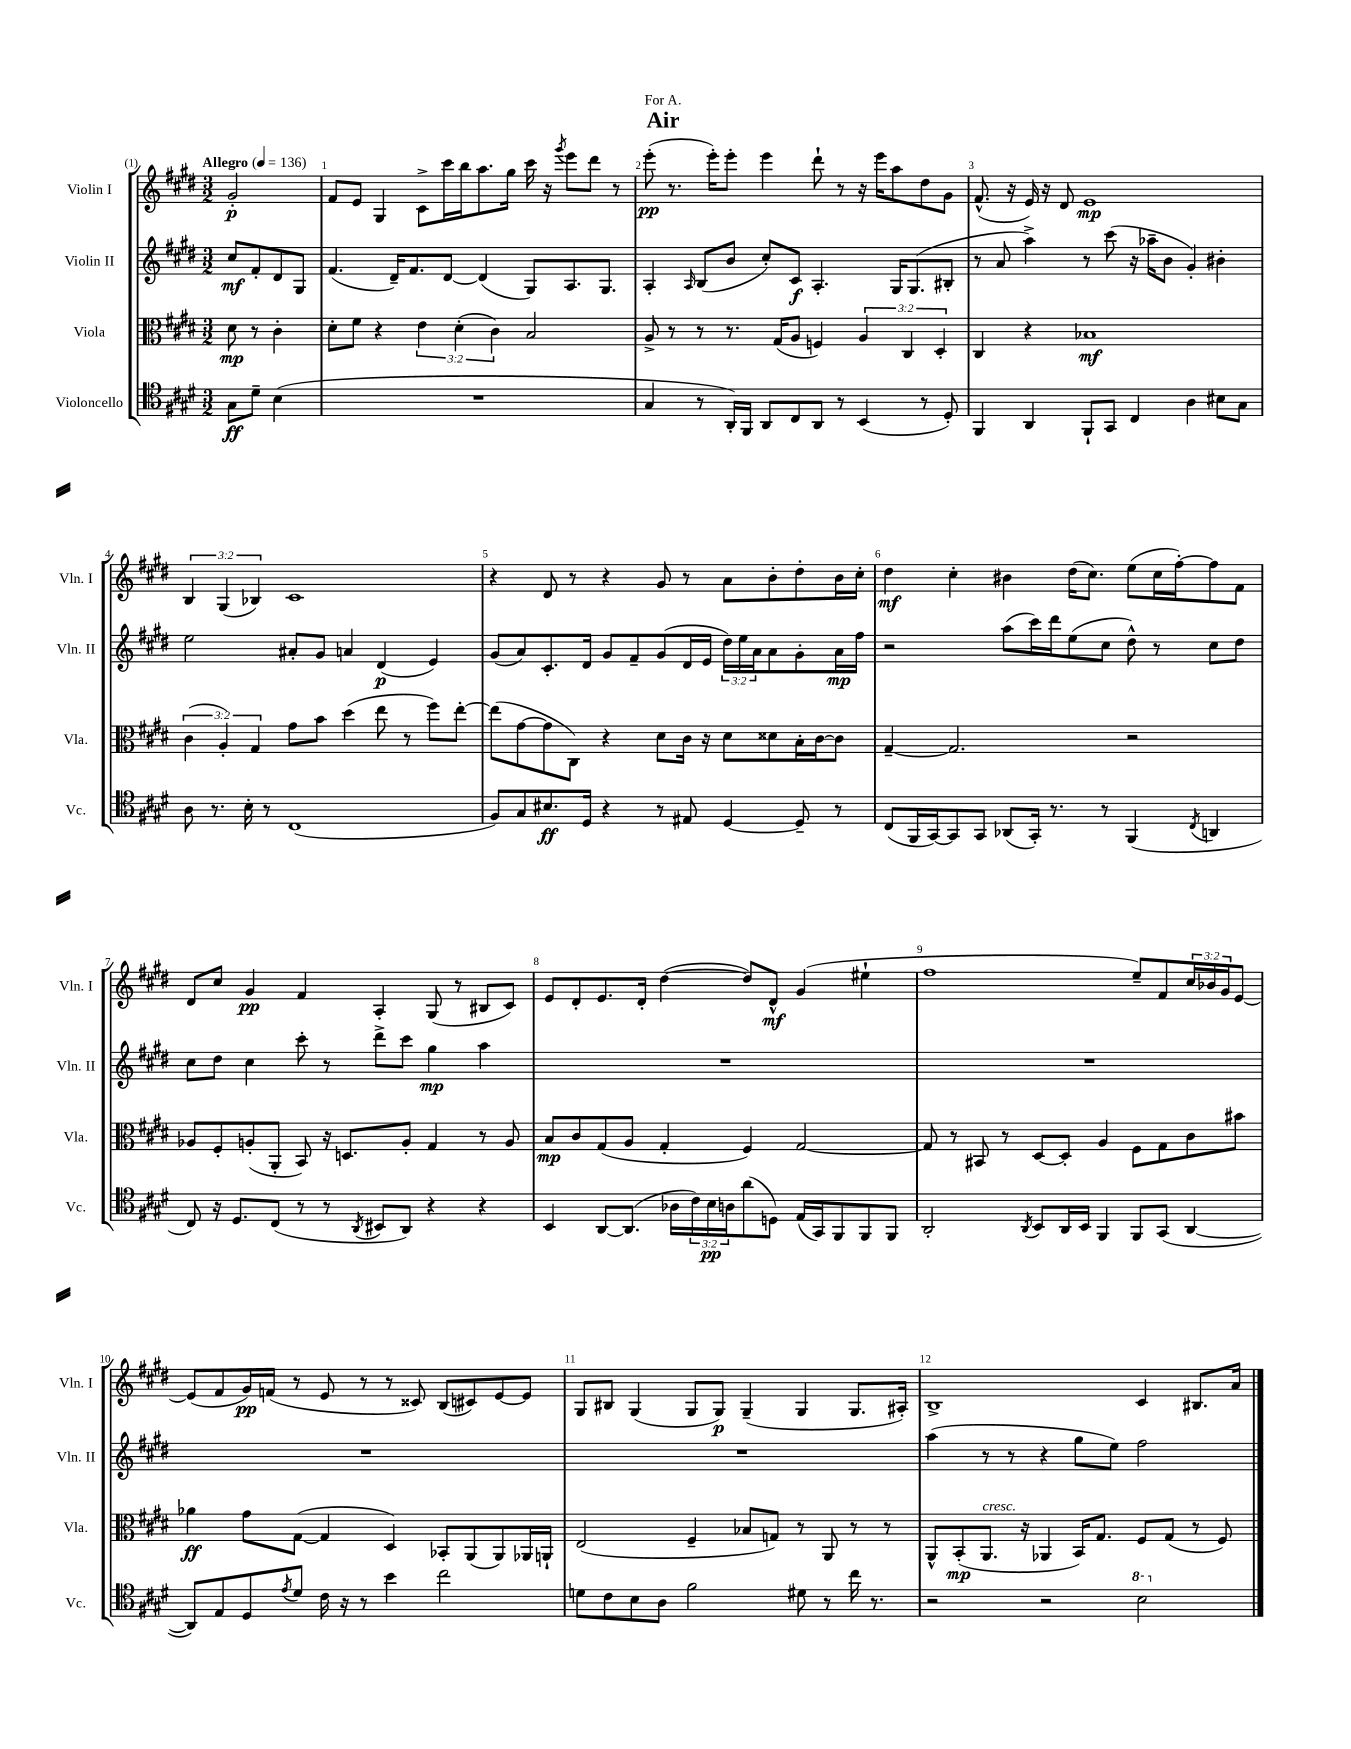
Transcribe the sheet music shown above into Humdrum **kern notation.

**kern	**dynam	**kern	**dynam	**kern	**dynam	**kern	**dynam
*part4	*part4	*part3	*part3	*part2	*part2	*part1	*part1
*staff4	*staff4	*staff3	*staff3	*staff2	*staff2	*staff1	*staff1
*I"Violoncello	*	*I"Viola	*	*I"Violin II	*	*I"Violin I	*
*I'Vc.	*	*I'Vla.	*	*I'Vln. II	*	*I'Vln. I	*
*clefC4	*	*clefC3	*	*clefG2	*	*clefG2	*
*k[f#c#g#d#]	*	*k[f#c#g#d#]	*	*k[f#c#g#d#]	*	*k[f#c#g#d#]	*
*M3/2	*	*M3/2	*	*M3/2	*	*M3/2	*
*MM136	*	*MM136	*	*MM136	*	*MM136	*
=	=	=	=	=	=	=	=
!	!	!	!	!	!	!LO:TX:a:B:t=Allegro	!
8G#\L	ff	8d#\	mp	8cc#/L	mf	2g#'/	p
8d#~\J	.	8r	.	8f#'/	.	.	.
(4B\	.	4c#'\	.	8d#/	.	.	.
.	.	.	.	8G#/J	.	.	.
=1	=1	=1	=1	=1	=1	=1	=1
1.r	.	8d#'\L	.	(4.f#/	.	8f#/L	.
.	.	8f#\J	.	.	.	8e/J	.
.	.	4r	.	.	.	4G#/	.
.	.	.	.	16d#~/KL)	.	.	.
.	.	.	.	8.f#/	.	.	.
.	.	6e\	.	.	.	8c#^\L	.
.	.	.	.	[8d#/J	.	16ccc#\L	.
.	.	(6d#'\	.	.	.	.	.
.	.	.	.	.	.	16bb\J	.
.	.	.	.	(4d#/]	.	8.aa\	.
.	.	6c#\)	.	.	.	.	.
.	.	.	.	.	.	16gg#\Jk	.
.	.	2B/	.	8G#/L)	.	16ccc#\	.
.	.	.	.	.	.	16r	.
.	.	.	.	.	.	8qggg#/	.
.	.	.	.	8.A/	.	8eee\L	.
.	.	.	.	.	.	8ddd#\J	.
.	.	.	.	8.G#/J	.	.	.
.	.	.	.	.	.	8r	.
=2	=2	=2	=2	=2	=2	=2	=2
4G#/	.	8A^/	.	4A'/	.	(8eee'\	pp
.	.	8r	.	.	.	8.r	.
.	.	.	.	16qqA/	.	.	.
8r	.	8r	.	(8B/L	.	.	.
.	.	.	.	.	.	16eee'\KL)	.
16AA'/LL)	.	8.r	.	8b/J	.	8eee'\J	.
16FF#/JJ	.	.	.	.	.	.	.
8AA/L	.	.	.	8cc#'/L)	.	4eee\	.
.	.	(16G#/KL	.	.	.	.	.
8C#/	.	8A/J	.	8c#/J	f	.	.
8AA/J	.	4Fn/)	.	4.A'/	.	8ddd#`\	.
8r	.	.	.	.	.	8r	.
(4BB/	.	6A/	.	.	.	16r	.
.	.	.	.	.	.	16eee\KL	.
.	.	.	.	16G#/KL	.	8aa\	.
.	.	6C#/	.	.	.	.	.
.	.	.	.	(8.G#/	.	.	.
8r	.	.	.	.	.	8dd#\	.
.	.	6D#'/	.	.	.	.	.
8D#'/)	.	.	.	8B#X'/J	.	8g#\J	.
=3	=3	=3	=3	=3	=3	=3	=3
4FF#/	.	4C#/	.	8r	.	(8.f#^^/	.
.	.	.	.	8a/	.	.	.
.	.	.	.	.	.	16r	.
4AA/	.	4r	.	4aa^\)	.	16e/)	.
.	.	.	.	.	.	16r	.
.	.	.	.	.	.	8d#/	.
8FF#`/L	.	1B-X	mf	8r	.	1e	mp
8GG#/J	.	.	.	(8ccc#\	.	.	.
4C#/	.	.	.	16r	.	.	.
.	.	.	.	16aa-X~\KL	.	.	.
.	.	.	.	8b\J	.	.	.
4A\	.	.	.	4g#'/)	.	.	.
8B#X\L	.	.	.	4b#X'\	.	.	.
8G#\J	.	.	.	.	.	.	.
!!LO:LB:g=z
=4	=4	=4	=4	=4	=4	=4	=4
8A\	.	(6c#\	.	2ee\	.	6B/	.
8.r	.	.	.	.	.	.	.
.	.	6A'/)	.	.	.	(6G#/	.
16B'\	.	.	.	.	.	.	.
.	.	6G#/	.	.	.	6B-X/)	.
8r	.	.	.	.	.	.	.
(1C#	.	8g#\L	.	8a#X'/L	.	1c#	.
.	.	8b\J	.	8g#/J	.	.	.
.	.	(4dd#\	.	4an/	.	.	.
.	.	8ee\	.	(4d#/	p	.	.
.	.	8r	.	.	.	.	.
.	.	8ff#\L)	.	4e/)	.	.	.
.	.	[8ee'\J	.	.	.	.	.
=5	=5	=5	=5	=5	=5	=5	=5
8F#/L)	.	(8ee\L]	.	(8g#/L	.	4r	.
8G#/	.	[8g#\	.	8a/)	.	.	.
8.B#X/	ff	8g#\]	.	8.c#'/	.	8d#/	.
.	.	8C#\J)	.	.	.	8r	.
16D#/Jk	.	.	.	16d#/Jk	.	.	.
4r	.	4r	.	8g#/L	.	4r	.
.	.	.	.	8f#~/	.	.	.
8r	.	8d#\L	.	(8g#/	.	8g#/	.
8E#X/	.	16c#\Jk	.	16d#/L	.	8r	.
.	.	16r	.	16e/JJ	.	.	.
[4D#/	.	8d#\L	.	24dd#\LL)	.	8a\L	.
.	.	.	.	24ee\	.	.	.
.	.	.	.	24a\J	.	.	.
.	.	8d##X\	.	8a\	.	8b'\	.
8D#~/]	.	16B'\L	.	8g#'\	.	8dd#'\	.
.	.	[16c#\J	.	.	.	.	.
8r	.	8c#\J]	.	16a\L	mp	16b\L	.
.	.	.	.	16ff#\JJ	.	16cc#'\JJ	.
=6	=6	=6	=6	=6	=6	=6	=6
(8C#/L	.	[4G#~/	.	2r	.	4dd#\	mf
16FF#/L	.	.	.	.	.	.	.
[16GG#/J)	.	.	.	.	.	.	.
8GG#/]	.	2.G#/]	.	.	.	4cc#'\	.
8GG#/J	.	.	.	.	.	.	.
(8AA-X/L	.	.	.	(8aa\L	.	4b#X\	.
16GG#'/Jk)	.	.	.	16ccc#\L)	.	.	.
8.r	.	.	.	16ddd#\J	.	.	.
.	.	.	.	(8ee\	.	(16dd#\KL	.
.	.	.	.	.	.	8.cc#\J)	.
8r	.	.	.	8cc#\J	.	.	.
(4FF#/	.	2r	.	8dd#^^\)	.	(8ee\L	.
.	.	.	.	8r	.	16cc#\L	.
.	.	.	.	.	.	[16ff#'\J)	.
8qC#/	.	.	.	.	.	.	.
4AAn/	.	.	.	8cc#\L	.	8ff#\]	.
.	.	.	.	8dd#\J	.	8f#\J	.
!!LO:LB:g=z
=7	=7	=7	=7	=7	=7	=7	=7
8C#/)	.	8A-X/L	.	8cc#\L	.	8d#/L	.
16r	.	8F#'/	.	8dd#\J	.	8cc#/J	.
8.D#/L	.	.	.	.	.	.	.
.	.	(8An'/	.	4cc#\	.	4g#/	pp
(8C#/J	.	8AA'/J	.	.	.	.	.
8r	.	8BB/)	.	8ccc#'\	.	4f#/	.
8r	.	16r	.	8r	.	.	.
.	.	8.Dn/L	.	.	.	.	.
8qAA/	.	.	.	.	.	.	.
8BB#X/L	.	.	.	8ddd#^\L	.	4A'/	.
8AA/J)	.	8A'/J	.	8ccc#\J	.	.	.
4r	.	4G#/	.	4gg#\	mp	(8G#/	.
.	.	.	.	.	.	8r	.
4r	.	8r	.	4aa\	.	8B#X/L	.
.	.	8A/	.	.	.	8c#/J)	.
=8	=8	=8	=8	=8	=8	=8	=8
4BB/	.	8B/L	mp	1.r	.	8e/L	.
.	.	8c#/	.	.	.	8d#'/	.
[8AA/L	.	(8G#/	.	.	.	8.e/	.
(8.AA/J]	.	8A/J	.	.	.	.	.
.	.	.	.	.	.	16d#'/Jk	.
.	.	4G#'/	.	.	.	([4dd#\	.
16A-X\LL	.	.	.	.	.	.	.
24c#\)	.	.	.	.	.	.	.
24B\	pp	.	.	.	.	.	.
24An\J	.	.	.	.	.	.	.
(8a\	.	4F#/)	.	.	.	8dd#/L])	.
8Dn\J)	.	.	.	.	.	8d#^^/J	mf
(16E/LL	.	[2G#/	.	.	.	(4g#/	.
16GG#/J)	.	.	.	.	.	.	.
8FF#/	.	.	.	.	.	.	.
8FF#/	.	.	.	.	.	4ee#X`\	.
8FF#/J	.	.	.	.	.	.	.
=9	=9	=9	=9	=9	=9	=9	=9
2AA'/	.	8G#/]	.	1.r	.	1ff#	.
.	.	8r	.	.	.	.	.
.	.	8BB#X/	.	.	.	.	.
.	.	8r	.	.	.	.	.
8qAA/	.	.	.	.	.	.	.
8BB/L	.	[8D#/L	.	.	.	.	.
16AA/L	.	8D#'/J]	.	.	.	.	.
16BB/JJ	.	.	.	.	.	.	.
4FF#/	.	4A/	.	.	.	.	.
8FF#/L	.	8F#\L	.	.	.	8ee~/L)	.
(8GG#/J	.	8G#\	.	.	.	8f#/	.
[4AA/	.	8c#\	.	.	.	24cc#/L	.
.	.	.	.	.	.	24b-X/	.
.	.	.	.	.	.	24g#/J	.
.	.	8b#X\J	.	.	.	[8e/J	.
!!LO:LB:g=z
=10	=10	=10	=10	=10	=10	=10	=10
8AA/L])	.	4a-X\	ff	1.r	.	(8e/L]	.
8E/	.	.	.	.	.	8f#/	.
8D#/	.	8g#\L	.	.	.	16g#/L)	pp
.	.	.	.	.	.	(16fn/JJ	.
8qe/	.	.	.	.	.	.	.
8d#/J	.	([8G#\J	.	.	.	8r	.
16c#\	.	4G#/]	.	.	.	8e/	.
16r	.	.	.	.	.	.	.
8r	.	.	.	.	.	8r	.
4b\	.	4D#/)	.	.	.	8r	.
.	.	.	.	.	.	8c##X/)	.
2cc#\	.	8BB-X'/L	.	.	.	(8B/L	.
.	.	(8AA/	.	.	.	8c#X/)	.
.	.	8AA/)	.	.	.	[8e/	.
.	.	16AA-X/L	.	.	.	8e/J]	.
.	.	16AAn`/JJ	.	.	.	.	.
=11	=11	=11	=11	=11	=11	=11	=11
8dn\L	.	(2E/	.	1.r	.	8G#/L	.
8c#\	.	.	.	.	.	8B#X/J	.
8B\	.	.	.	.	.	(4G#/	.
8A\J	.	.	.	.	.	.	.
2f#\	.	4F#~/	.	.	.	8G#/L	.
.	.	.	.	.	.	8G#/J)	p
.	.	8B-X/L	.	.	.	(4G#~/	.
.	.	8Gn/J)	.	.	.	.	.
8d#X\	.	8r	.	.	.	4G#/	.
8r	.	8AA/	.	.	.	.	.
16cc#\	.	8r	.	.	.	8.G#/L	.
8.r	.	.	.	.	.	.	.
.	.	8r	.	.	.	.	.
.	.	.	.	.	.	16A#X'/Jk)	.
=12	=12	=12	=12	=12	=12	=12	=12
2r	.	8AA^^/L	.	(4aa\	.	1B^	.
.	.	(8BB'/	mp	.	.	.	.
!	!	!LO:TX:a:i:t=cresc.	!	!	!	!	!
.	.	8.AA/J	.	8r	.	.	.
.	.	.	.	8r	.	.	.
.	.	16r	.	.	.	.	.
2r	.	4AA-X/	.	4r	.	.	.
.	.	16BB/KL)	.	8gg#\L	.	.	.
.	.	8.G#/J	.	.	.	.	.
.	.	.	.	8ee\J)	.	.	.
*8va	*	*	*	*	*	*	*
2b\	.	8F#/L	.	2ff#\	.	4c#/	.
.	.	(8G#/J	.	.	.	.	.
.	.	8r	.	.	.	8.B#X/L	.
.	.	8F#/)	.	.	.	.	.
.	.	.	.	.	.	16a/Jk	.
*X8va	*	*	*	*	*	*	*
==	==	==	==	==	==	==	==
*-	*-	*-	*-	*-	*-	*-	*-
